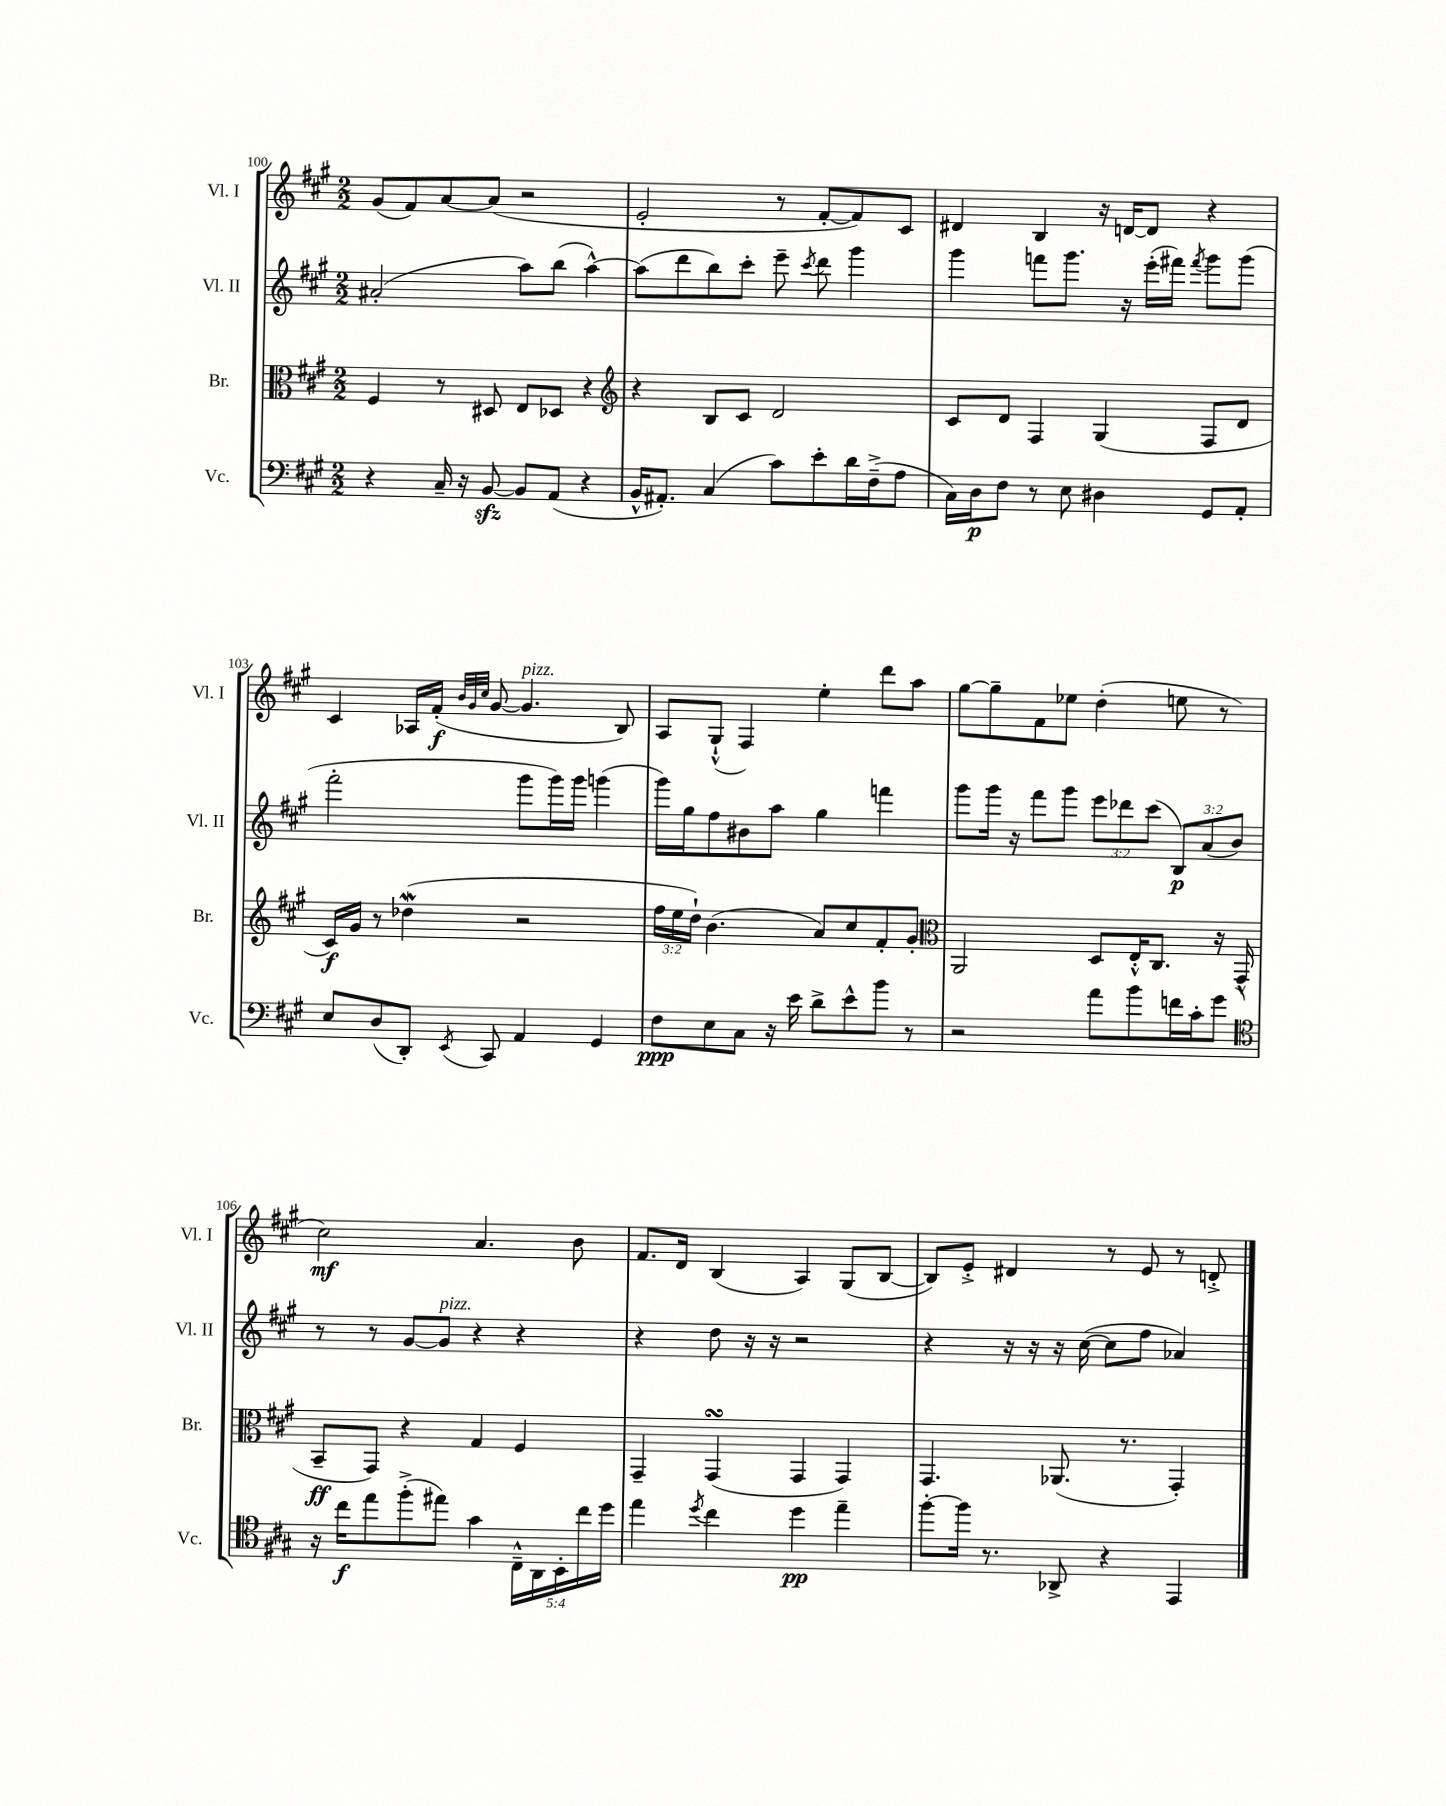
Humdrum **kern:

**kern	**kern	**kern	**kern
*staff4	*staff3	*staff2	*staff1
*clefF4	*clefC3	*clefG2	*clefG2
*k[f#c#g#]	*k[f#c#g#]	*k[f#c#g#]	*k[f#c#g#]
*M2/2	*M2/2	*M2/2	*M2/2
4r	4F#/	(2a#'/	(8g#/L
.	.	.	8f#/)
16C#~/	8r	.	[8a/
16r	.	.	.
[8BB/	8D#/	.	(8a/]J
8BB/]L	8E/L	8aa\L)	2r
(8AA/J	8D-/J	(8bb\J	.
4r	4r	[4aa^^\)	.
=	=	=	=
*	*clefG2	*	*
16BB^^/LK	4r	(8aa\]L	2e'/
8.AA#'/J)	.	.	.
.	.	8ddd\	.
(4C#/	8B/L	8bb\)	.
.	8c#/J	8ccc#'\J	.
8c#\L)	2d/	8eee~\	8r
.	.	8qccc#/	.
8e'\	.	8ddd\	[8f#'/L
16d\L	.	4ggg#\	8f#/])
(16F#~^\J	.	.	.
8A\J	.	.	8c#/J
=	=	=	=
16C#\LL)	8c#/L	4ggg#\	4d#/
16D\J	.	.	.
8F#\J	8d/J	.	.
8r	4F#/	8fff\L	4B/
8E\	.	8.ggg#\J	.
4D#\	(4G#/	.	16r
.	.	16r	[16d/LK
.	.	(16eee'\LL	8d/]J
.	.	16fff#\JJ)	.
.	.	8qfff#/	.
8GG#/L	8F#/L	8ggg#\L	4r
8AA'/J	8d/J	(8ggg#\J	.
=	=	=	=
8E/L	16c#/LL)	2fff#'\	4c#/
.	16g#/JJ	.	.
(8D/	8r	.	.
8DD'/J)	(4dd-\	.	16A-/LL
.	.	.	(16f#'/JJ
.	.	.	32qqb/LLL
.	.	.	32qqg#/
8qEE/	.	.	32qqcc#/JJJ
8CC#/	.	.	[8g#/
4AA/	2r	8ggg#\L	4.g#/]
.	.	16ggg#\L)	.
.	.	16ggg#\JJ	.
4GG#/	.	(4ggg\	.
.	.	.	8B/)
=	=	=	=
8F#\L	24ff#\LL	16ggg#\LL)	8A/L
.	24ee\	.	.
.	.	16gg#\J	.
.	24dd`\JJ)	.	.
8E\	(4.b\	8ff#\	(8G#`^^/J
8C#\J	.	8b#\	4F#/)
16r	.	8aa\J	.
16e\	.	.	.
8d^\L	8a/L)	4gg#\	4ee'\
8e^^\	8cc#/	.	.
8b\J	8f#'/	4fff\	8ddd\L
8r	8g#'/J	.	8aa\J
=	=	=	=
*	*clefC3	*	*
2r	2AA/	8ggg#\L	[8gg#\L
.	.	16ggg#\Jk	8gg#~\]
.	.	16r	.
.	.	8fff#\L	8f#\
.	.	8ggg#\J	8ee-\J
8a\L	8D/L	12eee\L	(4dd'\
.	.	12ddd-\	.
8b\	16E'^^/K	.	.
.	.	(12ccc#\J	.
.	8.C#/J	.	.
16f\L	.	12B/L)	8ee\
16c#'\J	.	.	.
.	.	(12a/	.
8g#\J	16r	.	8r
.	.	12b/J)	.
.	(16GG#^^/	.	.
=	=	=	=
*clefC4	*	*	*
16r	8BB~/L	8r	2cc#\)
16cc#\LK	.	.	.
8ee\	8GG#/J)	8r	.
(8ff#'^\	4r	[8g#/L	.
8ee#\J)	.	8g#/]J	.
4g#\	4G#/	4r	4.a/
20C#~^^\LL	4F#/	4r	.
20AA\	.	.	.
20BB'\	.	.	.
.	.	.	8b\
20cc#\	.	.	.
20dd\JJ	.	.	.
=	=	=	=
4ee\	4GG#~/	4r	8.f#/L
.	.	.	16d/Jk
8qdd/	.	.	.
4cc#\	(4GG#/	8dd\	(4B/
.	.	16r	.
.	.	16r	.
4dd\	4GG#/	2r	4A/)
4ee~\	4GG#/)	.	(8G#/L
.	.	.	[8B/J
=	=	=	=
[8ff#'\L	4.GG#/	4r	8B/]L)
16ff#\]Jk	.	.	8e'^/J
8.r	.	.	.
.	.	16r	4d#/
.	.	16r	.
8AA-^/	(8.AA-/	16r	.
.	.	([16cc#\	.
4r	.	8cc#\]L	8r
.	8.r	.	.
.	.	8ff#\J	8e/
4EE/	4GG#'/)	4a-/)	8r
.	.	.	8d'^/
==	==	==	==
*-	*-	*-	*-
